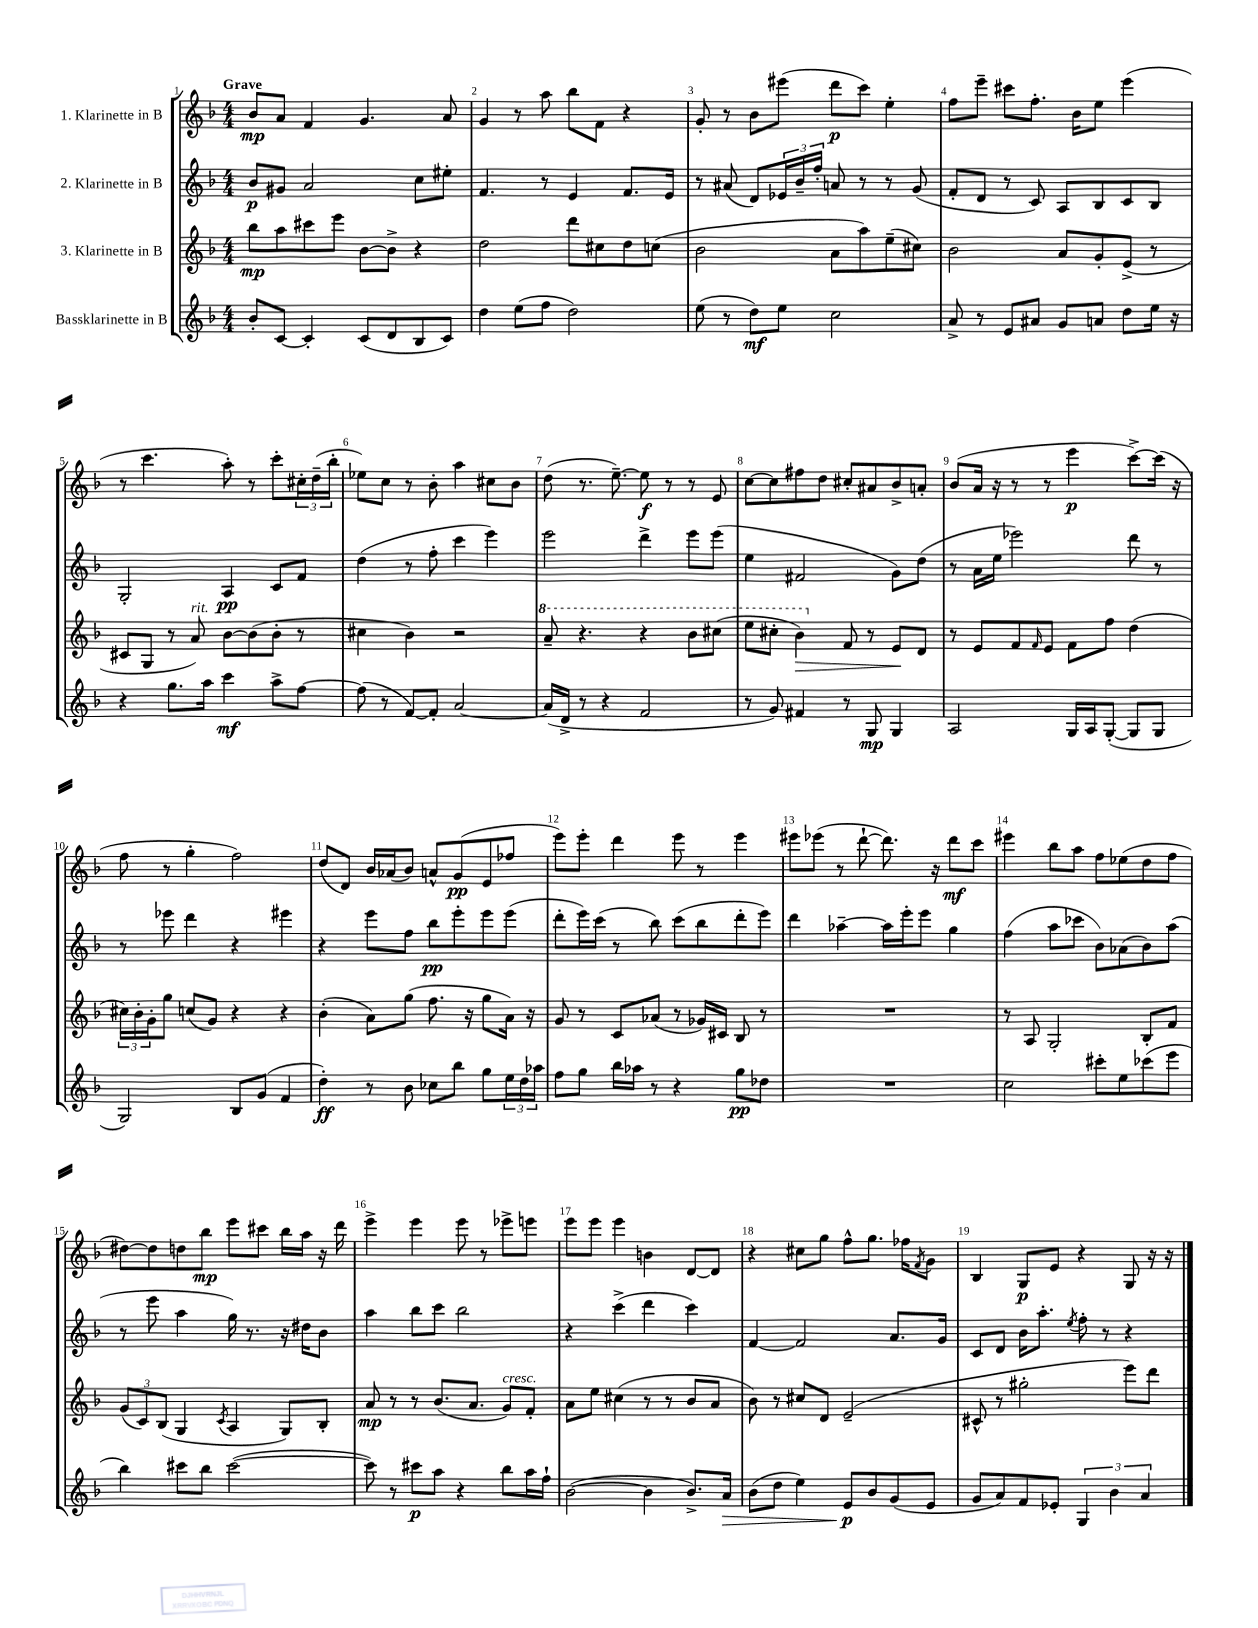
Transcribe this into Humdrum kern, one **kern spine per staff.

**kern	**kern	**kern	**kern
*staff4	*staff3	*staff2	*staff1
*clefG2	*clefG2	*clefG2	*clefG2
*k[b-]	*k[b-]	*k[b-]	*k[b-]
*M4/4	*M4/4	*M4/4	*M4/4
8b-'/L	8bb-\L	8b-/L	8b-/L
[8c/J	8aa\	8g#/J	8a/J
4c'/]	8ccc#\	2a/	4f/
.	8eee\J	.	.
(8c/L	[8b-\L	.	4.g/
8d/	8b-^\]J	.	.
8B-/	4r	8cc\L	.
8c/J)	.	8ee#'\J	8a/
=	=	=	=
4dd\	2dd\	4.f/	4g/
(8ee\L	.	.	8r
8ff\J	.	8r	8aa\
2dd\)	8ddd\L	4e/	8bb-\L
.	8cc#\	.	8f\J
.	8dd\	8.f/L	4r
.	(8cc\J	.	.
.	.	16e/Jk	.
=	=	=	=
(8ee\	2b-\	8r	8g'/
8r	.	(8a#/	8r
8dd\L)	.	8d/L)	8b-\L
8ee\J	.	24e-/L	(8eee#\J
.	.	24b-~/	.
.	.	24ff'/JJ	.
2cc\	8a\L	8a/	8ddd\L
.	8aa\)	8r	8ccc\J)
.	(8ee~\	8r	4ee'\
.	8cc#\J)	(8g/	.
=	=	=	=
8a^/	2b-\	8f'/L	8ff\L
8r	.	8d/J	8eee~\J
8e/L	.	8r	8ccc#\L
8a#/J	.	8c/)	8.ff'\J
8g/L	8a/L	8A/L	.
.	.	.	16b-\LK
8a/J	8g'/	8B-/	8ee\J
8dd\L	(8e^/J	8c/	(4eee\
16ee\Jk	8r	8B-/J	.
16r	.	.	.
=	=	=	=
4r	8c#/L	2G'/	8r
.	8G/J	.	4.ccc\
8.gg\L	8r	.	.
.	8a/)	.	.
16aa\Jk	.	.	.
4ccc\	[8b-\L	4A/	8aa'\)
.	(8b-\]	.	8r
8aa^\L	8b-'\J	8c/L	8ccc'\L
[8ff\J	8r	8f/J	24cc#'\L
.	.	.	(24dd~\
.	.	.	24bb-'\JJ
=	=	=	=
(8ff\]	4cc#\	(4dd\	8ee-\L)
8r	.	.	8cc\J
[8f/L)	4b-\)	8r	8r
8f'/]J	.	8ff'\	8b-'\
[2a/	2r	4ccc\	4aa\
.	.	4eee\)	8cc#\L
.	.	.	8b-\J
=	=	=	=
(16a/]LL	8aa~/	2eee\	(8dd\
16d^/JJ	.	.	.
8r	4.r	.	8.r
4r	.	.	.
.	.	.	[8.ee~\)
2f/	4r	4ddd^\	8ee\]
.	.	.	8r
.	8bb-\L	8eee\L	8r
.	(8ccc#\J	(8eee\J	8e/
=	=	=	=
8r	8eee\L	4ee\	[8cc\L
8g/)	8ccc#'\J	.	8cc\]
4f#/	4bb-\)	2f#/	8ff#\
.	.	.	8dd\J
8r	8f/	.	8cc#'/L
8G/	8r	.	8a#/
4G/	8e/L	8g\L)	8b-^/
.	8d/J	(8dd\J	8a'/J
=	=	=	=
2A/	8r	8r	(8b-/L
.	8e/L	16a\LL	16a/Jk
.	.	16ee\JJ	16r
.	8f/	2eee-\)	8r
.	16qqf/	.	.
.	8e/J	.	8r
16G/LL	8f\L	.	4eee\
16A/J	.	.	.
([8G'/J	8ff\J	.	.
8G/]L	(4dd\	8ddd\	[8ccc^\L)
8G/J	.	8r	(16ccc\]Jk
.	.	.	16r
=	=	=	=
2G/)	24cc#\LL)	8r	8ff\
.	24b-'\	.	.
.	24g'\J	.	.
.	8gg\J	8eee-\	8r
.	(8cc/L	4ddd\	4gg'\
.	8g/J)	.	.
8B-/L	4r	4r	2ff\)
(8g/J	.	.	.
4f/	4r	4eee#\	.
=	=	=	=
4dd'\)	(4b-'\	4r	(8dd/L
.	.	.	8d/J)
8r	8a\L)	8eee\L	16b-/LL
.	.	.	(16a-/J
8b-\	(8gg\J	8ff\J	8b-/J)
8cc-\L	8.ff\	8bb-\L	8a^^/L
8bb-\J	.	8eee'\	(8g/
.	16r	.	.
8gg\L	8gg\L	8eee\	8e/
24ee\L	16a\Jk)	(8eee\J	8ff-/J
24dd\	.	.	.
.	16r	.	.
24aa-\JJ	.	.	.
=	=	=	=
8ff\L	8g/	8ddd'\L	8eee\L)
8gg\J	8r	16eee\L)	8eee'\J
.	.	(16ccc\JJ	.
16bb-\LL	8c/L	8r	4ddd\
16aa-\JJ	.	.	.
8r	(8a-/J	8bb-\)	.
4r	8r	(8ccc\L	8eee\
.	16g-/LL)	8bb-\	8r
.	16c#/JJ	.	.
8gg\L	8B-/	8ddd'\	4eee\
8dd-\J	8r	8eee\J)	.
=	=	=	=
1r	1r	4ddd\	8eee#\L
.	.	.	(8eee-\J
.	.	[4aa-~\	8r
.	.	.	[8ddd`\
.	.	16aa-\]LL	8.ddd\])
.	.	16eee'\J	.
.	.	8eee\J	.
.	.	.	16r
.	.	4gg\	8ddd\L
.	.	.	8ccc\J
=	=	=	=
2cc\	8r	(4ff\	4eee#\
.	8A/	.	.
.	2G'/	8aa\L	8bb-\L
.	.	8ccc-\J	8aa\J
8ccc#'\L	.	8b-\L)	8ff\L
8ee\	.	(8a-\	(8ee-\
(8ccc-\	8B-'/L	8b-\)	8dd\
8eee\J	8f/J	(8aa\J	8ff\J
=	=	=	=
4bb-\)	(12g/L	8r	[8dd#\L)
.	12c/)	.	.
.	.	8eee\	8dd#\]
.	(12B-/J	.	.
8ccc#\L	4G/	4aa\	8dd\
8bb-\J	.	.	8bb-\J
.	8qc/	.	.
([2ccc#\	4A/	16gg\)	8eee\L
.	.	8.r	.
.	.	.	8ccc#\J
.	8G/L)	16r	16bb-\LL
.	.	16dd#\LK	16aa\JJ
.	8B-'/J	8b-\J	16r
.	.	.	16ddd\
=	=	=	=
8ccc#\])	8a/	4aa\	4eee^\
8r	8r	.	.
8ccc#\L	8r	8bb-\L	4eee\
8aa\J	(8.b-/L	8ccc\J	.
4r	.	2bb-\	8eee\
.	8.a/J	.	.
.	.	.	8r
8bb-\L	8g/L)	.	8eee-^\L
16aa\L	8f'/J	.	8eee\J
16ff`\JJ	.	.	.
=	=	=	=
([2b-\	8a\L	4r	8eee\L
.	8ee\J	.	8eee\J
.	(4cc#\	(4ccc^\	4eee\
4b-\]	8r	4ddd\	4b\
.	8r	.	.
8.b-^/L)	8b-/L	4ccc\)	[8d/L
.	8a/J	.	8d/]J
16a/Jk	.	.	.
=	=	=	=
(8b-\L	8b-\)	[4f/	4r
8dd\J	8r	.	.
4ee\)	8cc#/L	2f/]	8cc#\L
.	8d/J	.	8gg\J
8e/L	(2e~/	.	8ff^^\L
8b-/	.	.	8.gg\J
(8g/	.	8.a/L	.
.	.	.	16ff-\LK
.	.	.	8qf/
8e/J	.	.	8g\J
.	.	16g/Jk	.
=	=	=	=
8g/L	8c#^^/	8c/L	4B-/
8a/)	8r	8d/J	.
8f/	2gg#'\	16b-\LK	8G/L
.	.	8.aa'\J	.
8e-'/J	.	.	8e/J
.	.	8qee/	.
6G/	.	8ff'\	4r
.	.	8r	.
6b-\	.	.	.
.	8eee\L)	4r	8G/
6a/	.	.	.
.	8ddd\J	.	16r
.	.	.	16r
==	==	==	==
*-	*-	*-	*-
